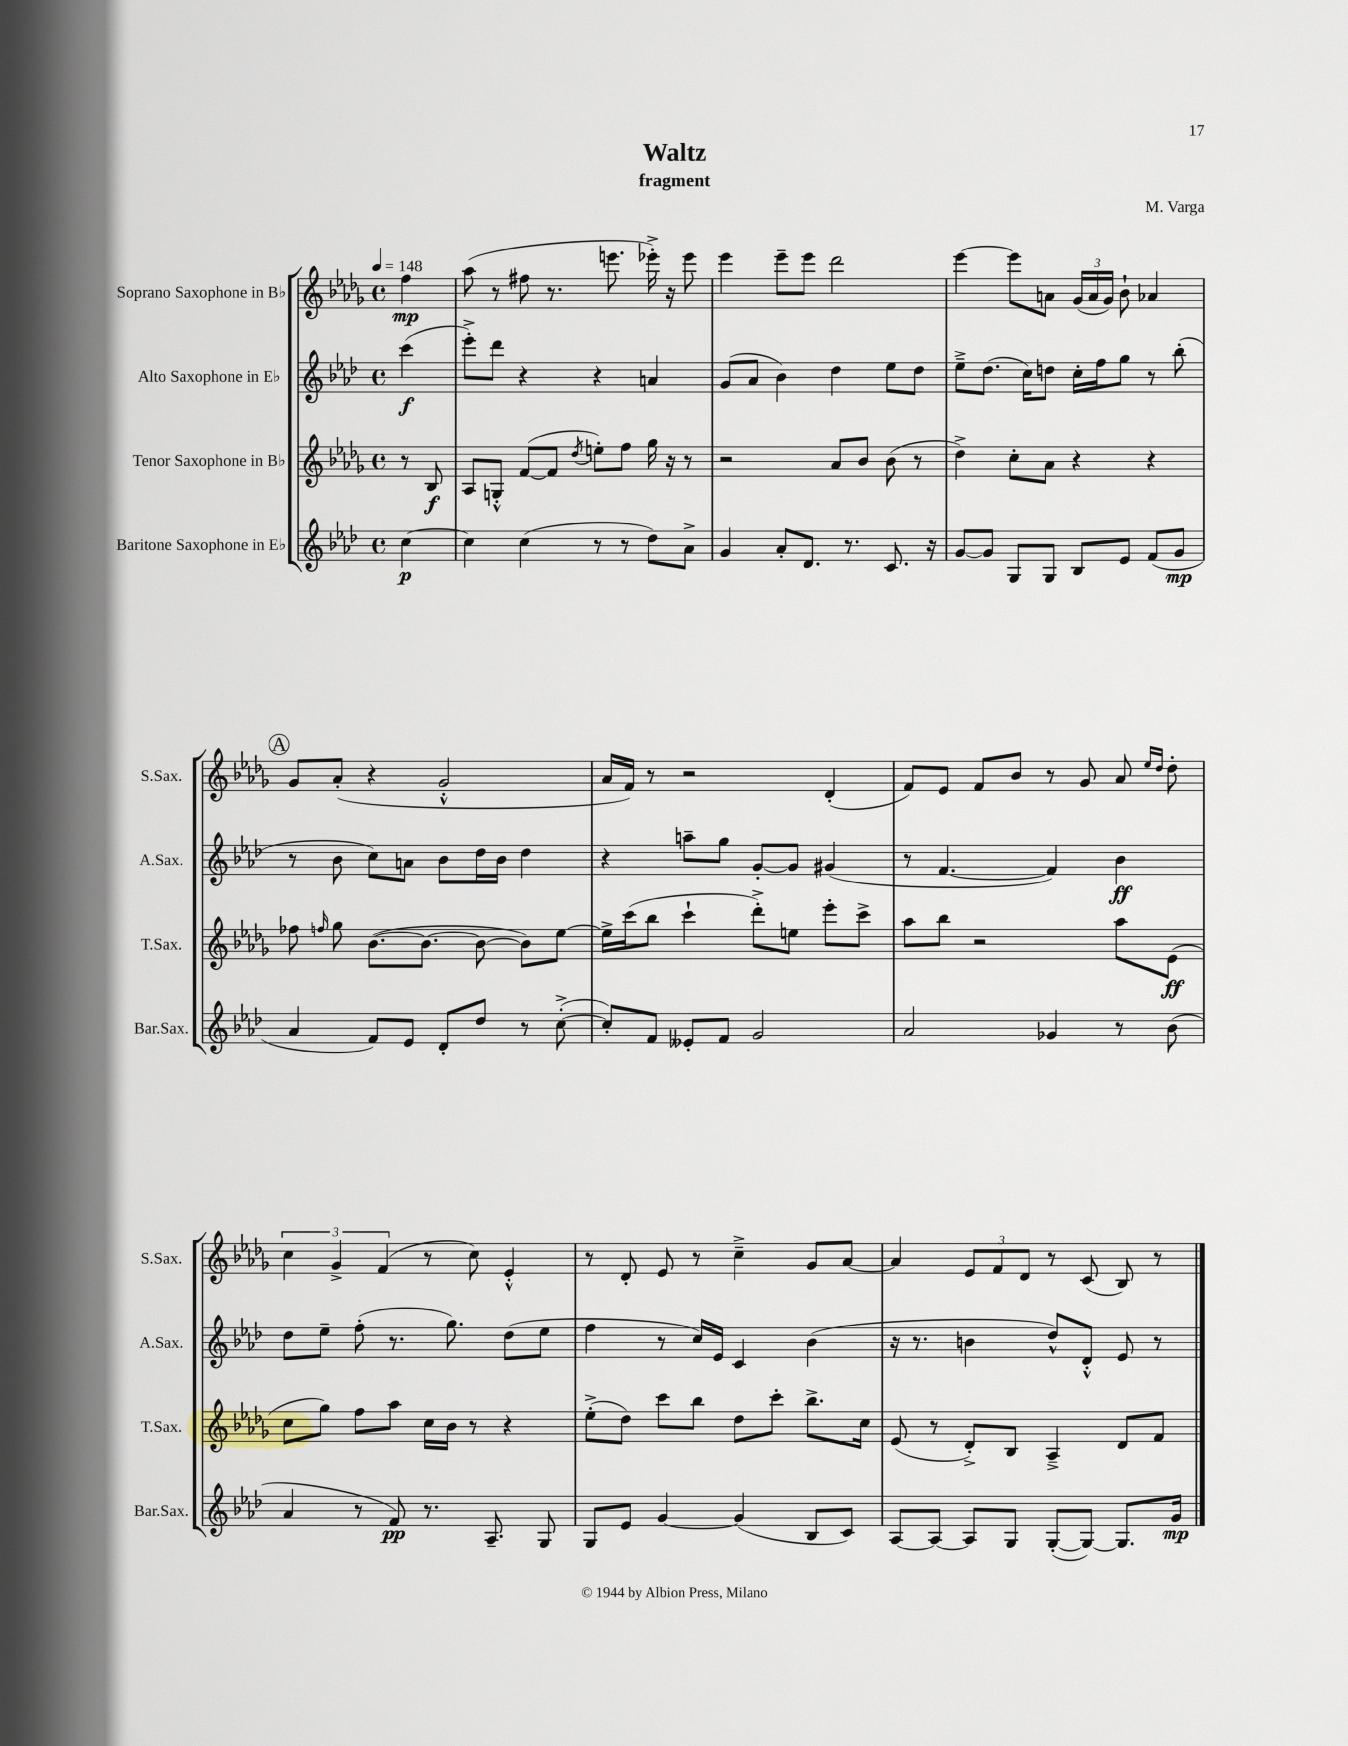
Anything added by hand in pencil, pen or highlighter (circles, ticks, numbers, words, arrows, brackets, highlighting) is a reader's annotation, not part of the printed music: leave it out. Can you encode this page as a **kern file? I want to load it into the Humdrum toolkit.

**kern	**kern	**kern	**kern
*staff4	*staff3	*staff2	*staff1
*clefG2	*clefG2	*clefG2	*clefG2
*k[b-e-a-d-]	*k[b-e-a-d-g-]	*k[b-e-a-d-]	*k[b-e-a-d-g-]
*M4/4	*M4/4	*M4/4	*M4/4
*met(c)	*met(c)	*met(c)	*met(c)
*MM148	*MM148	*MM148	*MM148
[4cc	8r	(4ccc	4ff
.	8B-	.	.
=	=	=	=
4cc]	8A-	8eee-'^)	(8aa-
.	8G'^^	8ddd-	8r
(4cc	([8f	4r	8ff#
.	8f]	.	8.r
.	8qdd-	.	.
8r	8ee')	4r	.
.	.	.	8.eee
8r	8ff	.	.
8dd-)	16gg-	4a	16eee-'^)
.	16r	.	16r
8a-^	8r	.	8eee-
=	=	=	=
4g	2r	(8g	4eee-
.	.	8a-	.
8a-'	.	4b-)	8eee-~
8.d-	.	.	8eee-
.	8a-	4dd-	2ddd-
8.r	.	.	.
.	8b-	.	.
8.c	(8b-	8ee-	.
.	8r	8dd-	.
16r	.	.	.
=	=	=	=
[8g	4dd-^)	8ee-~^	[4eee-
8g]	.	(8.dd-	.
8G	8cc'	.	8eee-]
.	.	16cc)	.
8G	8a-	8dd	8a
8B-	4r	16cc'	(24g-
.	.	.	24a
.	.	16ff	.
.	.	.	24g-)
8e-	.	8gg	8b-`
(8f	4r	8r	4a-
8g	.	(8bb-'	.
=	=	=	=
4a-	8ff-	8r	8g-
.	16qqff	.	.
.	8gg-	8b-	(8a-'
8f)	([8.b-	8cc)	4r
8e-	.	8a	.
.	8.b-_	.	.
8d-'	.	8b-	2g-'^^
8dd-	8b-_	16dd-	.
.	.	16b-	.
8r	8b-])	4dd-	.
([8cc'^	[8ee-	.	.
=	=	=	=
8cc'])	16ee-^]	4r	16a-
.	(16ccc	.	16f)
8f	8bb-	.	8r
8e--'	4ccc`	8aa~	2r
8f	.	8gg	.
2g	8ddd-'^)	[8g'	.
.	8ee	8g]	.
.	8eee-'	(4g#	(4d-'
.	8ccc^	.	.
=	=	=	=
2a-	8aa-	8r	8f)
.	8bb-	[4.f	8e-
.	2r	.	8f
.	.	.	8b-
4g-	.	4f])	8r
.	.	.	8g-
8r	8aa-	4b-	8a-
.	.	.	16qqee-
.	.	.	16qqdd-
(8b-	(8e-	.	8dd-'
=	=	=	=
4a-	8cc	8dd-	6cc
.	8gg-)	8ee-~	.
.	.	.	6g-^
8r	8ff	(8ff'	.
.	.	.	(6f
8f)	8aa-	8.r	.
8.r	16cc	.	8r
.	16b-	8.gg)	.
.	8r	.	8cc)
8.A-~	.	.	.
.	4r	(8dd-	4e-'^^
8G	.	8ee-	.
=	=	=	=
8G	(8ee-'^	4ff	8r
8e-	8dd-)	.	8d-'
[4g	8ccc	8r	8e-
.	8bb-	16cc)	8r
.	.	16e-	.
(4g]	8dd-	4c	4cc~^
.	8ccc'	.	.
8B-	8.bb-^	(4b-	8g-
8c)	.	.	[8a-
.	16cc	.	.
=	=	=	=
[8A-	(8e-	16r	4a-]
.	.	8.r	.
8A-_	8r	.	.
8A-]	8d-'^)	4b	12e-
.	.	.	12f
8G	8B-	.	.
.	.	.	12d-
([8G'	4A-~^	8dd-^^)	8r
8G_)	.	8d-'^^	(8c
8.G]	8d-	8e-	8B-)
.	8f	8r	8r
16g	.	.	.
==	==	==	==
*-	*-	*-	*-
